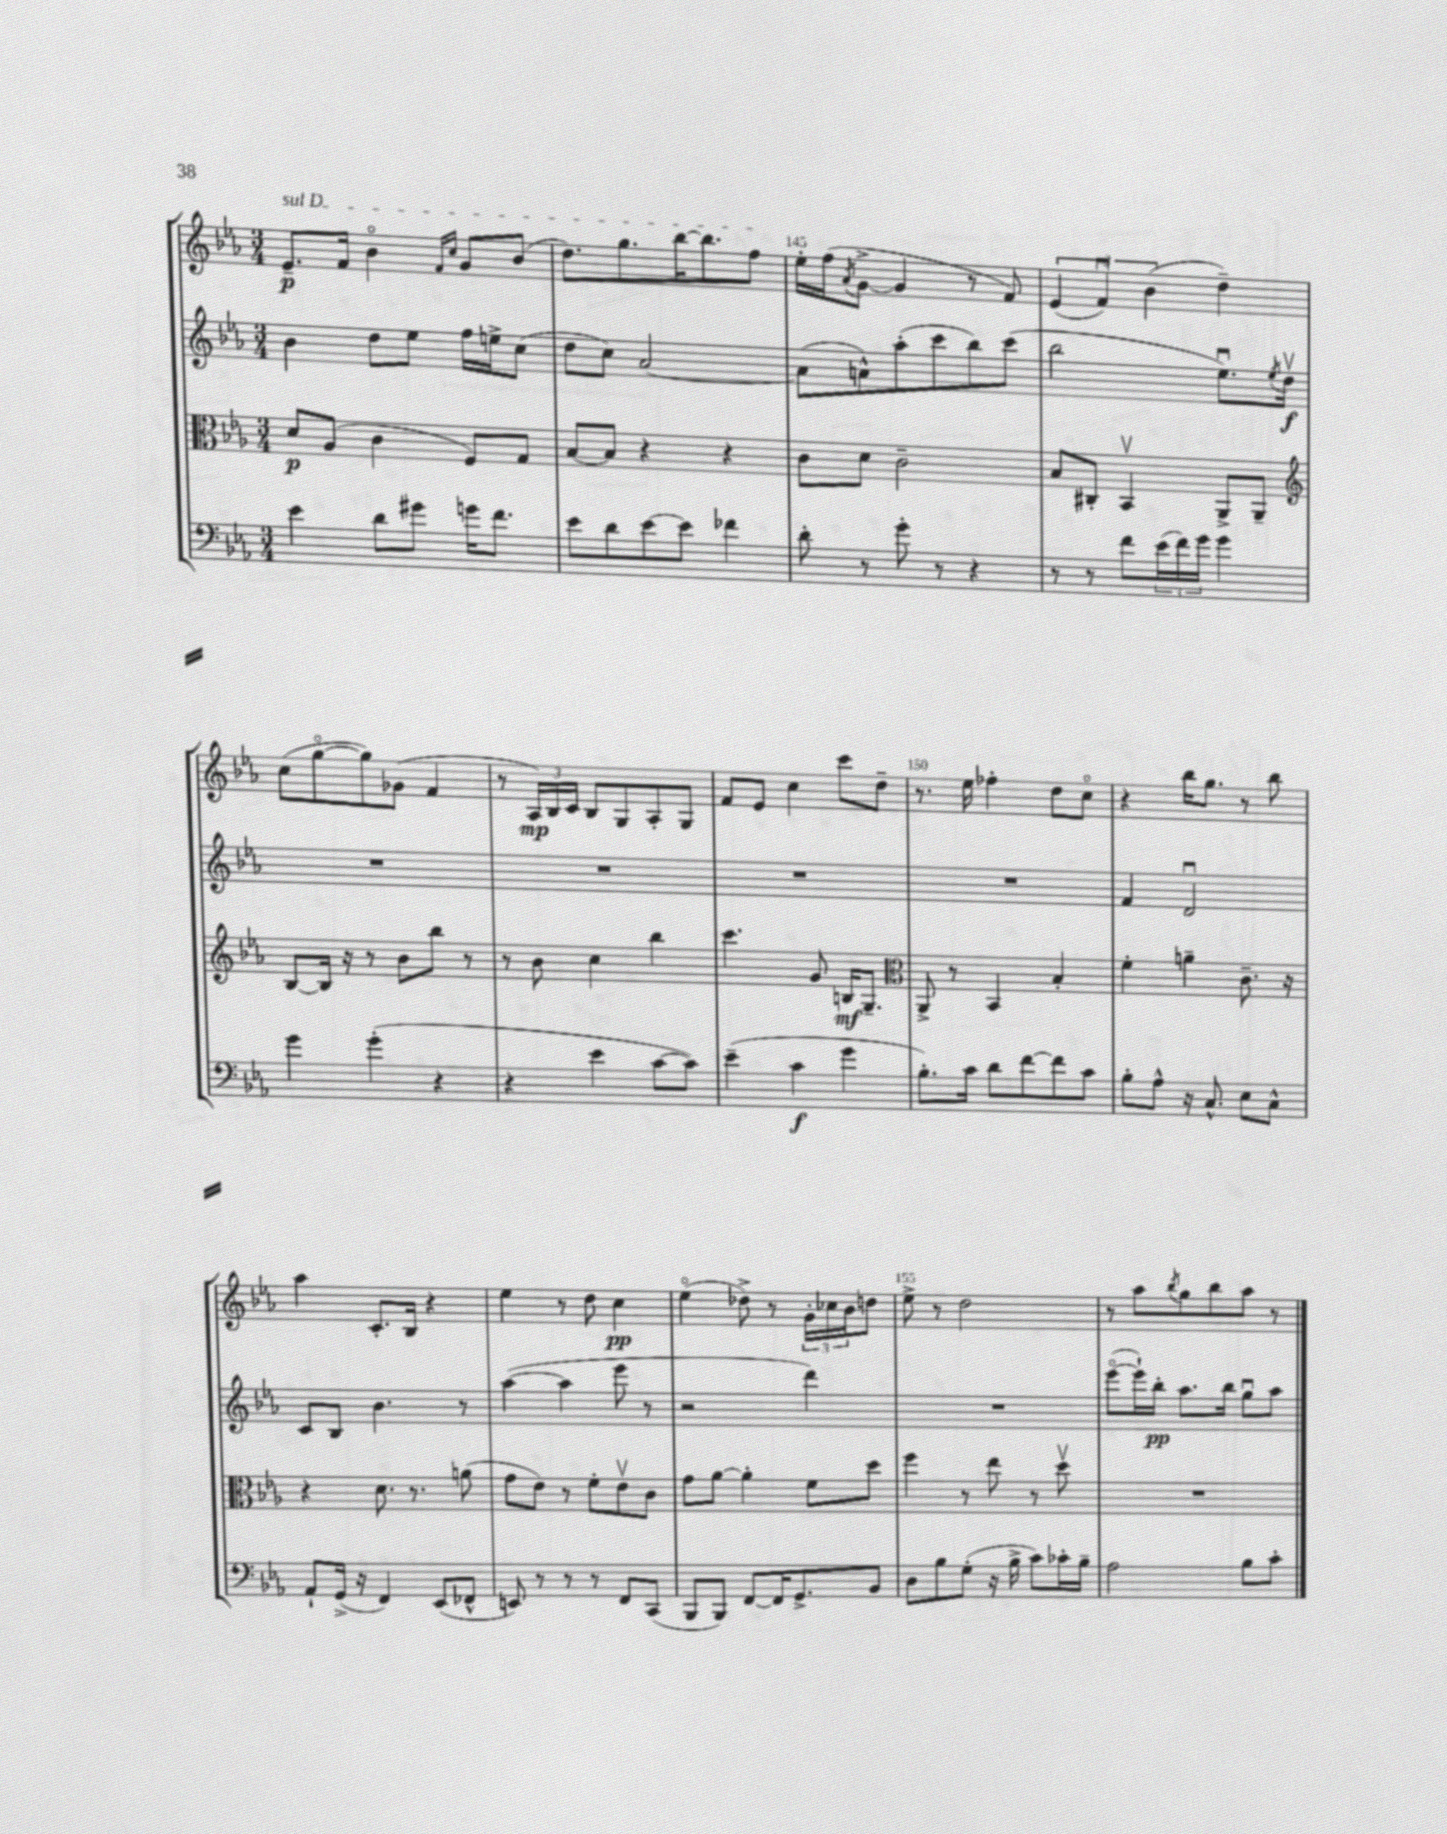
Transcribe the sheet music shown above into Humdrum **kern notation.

**kern	**dynam	**kern	**dynam	**kern	**dynam	**kern	**dynam
*part4	*part4	*part3	*part3	*part2	*part2	*part1	*part1
*staff4	*staff4	*staff3	*staff3	*staff2	*staff2	*staff1	*staff1
*clefF4	*	*clefC3	*	*clefG2	*	*clefG2	*
*k[b-e-a-]	*	*k[b-e-a-]	*	*k[b-e-a-]	*	*k[b-e-a-]	*
*M3/4	*	*M3/4	*	*M3/4	*	*M3/4	*
=143	=143	=143	=143	=143	=143	=143	=143
!	!	!	!	!	!	!LO:TX:a:i:t=sul D	!
4e-\	.	8d/L	p	4b-\	.	8.e-~/L	p
.	.	(8A-/J	.	.	.	.	.
.	.	.	.	.	.	16f/Jk	.
8d\L	.	4c\	.	8dd\L	.	4b-\	.
8g#X\J	.	.	.	8ee-\J	.	.	.
.	.	.	.	.	.	16qqf/LL	.
.	.	.	.	.	.	16qqcc/JJ	.
16gn\KL	.	8F/L)	.	16ff\LL	.	8g/L	.
8.f\J	.	.	.	16een^\J	.	.	.
.	.	8G/J	.	(8cc\J	.	(8b-/J	.
=144	=144	=144	=144	=144	=144	=144	=144
8e-\L	.	[8B-/L	.	8dd\L	.	8.dd\L)	.
8d\	.	8B-/J]	.	8cc\J)	.	.	.
.	.	.	.	.	.	8.gg\	.
[8e-\	.	4r	.	[2a-/	.	.	.
8e-\J]	.	.	.	.	.	[16bb-\K	.
.	.	.	.	.	.	8.bb-\]	.
4f-X\	.	4r	.	.	.	.	.
.	.	.	.	.	.	8ff\J	.
=145	=145	=145	=145	=145	=145	=145	=145
8d'\	.	8c\L	.	(8a-\L]	.	16ee-'\LL	.
.	.	.	.	.	.	(16ff\J	.
.	.	.	.	.	.	8qa-/	.
8r	.	8d\J	.	8an^^\)	.	[8g^\J	.
8g'\	.	2c~\	.	(8aa-'\	.	4g/]	.
8r	.	.	.	8ccc\	.	.	.
4r	.	.	.	8bb-\)	.	8r	.
.	.	.	.	(8ccc\J	.	8f/)	.
=146	=146	=146	=146	=146	=146	=146	=146
8r	.	8B-/L	.	2bb-\	.	(6e-/	.
8r	.	8C#X'/J	.	.	.	.	.
.	.	.	.	.	.	6fu/)	.
8f\L	.	4BB-v/	.	.	.	.	.
.	.	.	.	.	.	(6b-\	.
(24e-\L	.	.	.	.	.	.	.
24f\)	.	.	.	.	.	.	.
24g\JJ	.	.	.	.	.	.	.
4g\	.	8AA-^/L	.	8.ee-u\L)	.	4dd~\)	.
.	.	8AA-~/J	.	.	.	.	.
.	.	.	.	8qee-/	.	.	.
.	.	.	.	16ddv\Jk	f	.	.
!!LO:LB:g=z
=147	=147	=147	=147	=147	=147	=147	=147
*	*	*clefG2	*	*	*	*	*
4g\	.	[8B-/L	.	2.r	.	(8cc\L	.
.	.	16B-/Jk]	.	.	.	[8gg\	.
.	.	16r	.	.	.	.	.
(4g'\	.	8r	.	.	.	8gg\])	.
.	.	8b-\L	.	.	.	(8g-X\J	.
4r	.	8bb-\J	.	.	.	4f/	.
.	.	8r	.	.	.	.	.
=148	=148	=148	=148	=148	=148	=148	=148
4r	.	8r	.	2.r	.	8r	.
.	.	8b-\	.	.	.	24A-/LL)	mp
.	.	.	.	.	.	24B-/	.
.	.	.	.	.	.	24c/JJ	.
4e-\	.	4cc\	.	.	.	8B-/L	.
.	.	.	.	.	.	8G/	.
[8c\L	.	4bb-\	.	.	.	8A-'/	.
8c\J])	.	.	.	.	.	8G/J	.
=149	=149	=149	=149	=149	=149	=149	=149
(4e-~\	.	4.ccc\	.	2.r	.	8f/L	.
.	.	.	.	.	.	8e-/J	.
4c\	f	.	.	.	.	4cc\	.
.	.	8g/	.	.	.	.	.
4g\	.	16Bn/KL	mf	.	.	8ccc\L	.
.	.	8.G~/J	.	.	.	.	.
.	.	.	.	.	.	8dd~\J	.
=150	=150	=150	=150	=150	=150	=150	=150
*	*	*clefC3	*	*	*	*	*
8.B-'\L)	.	8AA-^/	.	2.r	.	8.r	.
.	.	8r	.	.	.	.	.
16c\Jk	.	.	.	.	.	16ee-\	.
8d\L	.	4BB-/	.	.	.	4ff-X'\	.
[8f\	.	.	.	.	.	.	.
8f\]	.	4B-'/	.	.	.	8dd\L	.
8c\J	.	.	.	.	.	8cc\J	.
=151	=151	=151	=151	=151	=151	=151	=151
8B-'\L	.	4f'\	.	4f/	.	4r	.
8A-^^\J	.	.	.	.	.	.	.
16r	.	4an~\	.	2du/	.	16bb-\KL	.
8.C^^/	.	.	.	.	.	8.gg\J	.
8E-\L	.	8.c~\	.	.	.	8r	.
8C^^\J	.	.	.	.	.	8bb-\	.
.	.	16r	.	.	.	.	.
!!LO:LB:g=z
=152	=152	=152	=152	=152	=152	=152	=152
8AA-`/L	.	4r	.	8c/L	.	4aa-\	.
(16GG^/Jk	.	.	.	8B-/J	.	.	.
16r	.	.	.	.	.	.	.
4FF/)	.	8.d\	.	4.b-\	.	8.c'/L	.
.	.	8.r	.	.	.	16B-/Jk	.
(8EE-/L	.	.	.	.	.	4r	.
8FF-X^^/J	.	(8an\	.	8r	.	.	.
=153	=153	=153	=153	=153	=153	=153	=153
8EEn/)	.	8g\L	.	([4aa-\	.	4ee-\	.
8r	.	8e-\J)	.	.	.	.	.
8r	.	8r	.	4aa-\]	.	8r	.
8r	.	8f'\L	.	.	.	8dd\	.
8FF/L	.	8e-v\	.	8eee-\	.	4cc\	pp
(8CC/J	.	8c\J	.	8r	.	.	.
=154	=154	=154	=154	=154	=154	=154	=154
8BBB-/L	.	8g\L	.	2r	.	(4ee-\	.
8BBB-/J)	.	[8a-\J	.	.	.	.	.
[8FF/L	.	4a-'\]	.	.	.	8dd-X^\)	.
16FF/K]	.	.	.	.	.	8r	.
8.GG^/	.	.	.	.	.	.	.
.	.	8f\L	.	4ddd\)	.	24g'\LL	.
.	.	.	.	.	.	24cc-X\	.
.	.	.	.	.	.	24b-\J	.
8BB-/J	.	8dd\J	.	.	.	8ddn\J	.
=155	=155	=155	=155	=155	=155	=155	=155
8D\L	.	4ff\	.	2.r	.	8ee-^\	.
8B-\	.	.	.	.	.	8r	.
(8G'\J	.	8r	.	.	.	2dd\	.
16r	.	8ee-\	.	.	.	.	.
16B-^\	.	.	.	.	.	.	.
8c\L)	.	8r	.	.	.	.	.
16c-X'\L	.	8ddv\	.	.	.	.	.
16B-~\JJ	.	.	.	.	.	.	.
=156	=156	=156	=156	=156	=156	=156	=156
2A-\	.	2.r	.	([8eee-\L	.	8r	.
.	.	.	.	16eee-`\L])	.	8aa-\L	.
.	.	.	.	16bb-'\JJ	pp	.	.
.	.	.	.	.	.	8qbb-/	.
.	.	.	.	8.aa-\L	.	8gg\	.
.	.	.	.	.	.	8bb-\	.
.	.	.	.	16bb-\Jk	.	.	.
8B-\L	.	.	.	8ggu\L	.	8aa-\J	.
8c'\J	.	.	.	8aa-\J	.	8r	.
==	==	==	==	==	==	==	==
*-	*-	*-	*-	*-	*-	*-	*-
